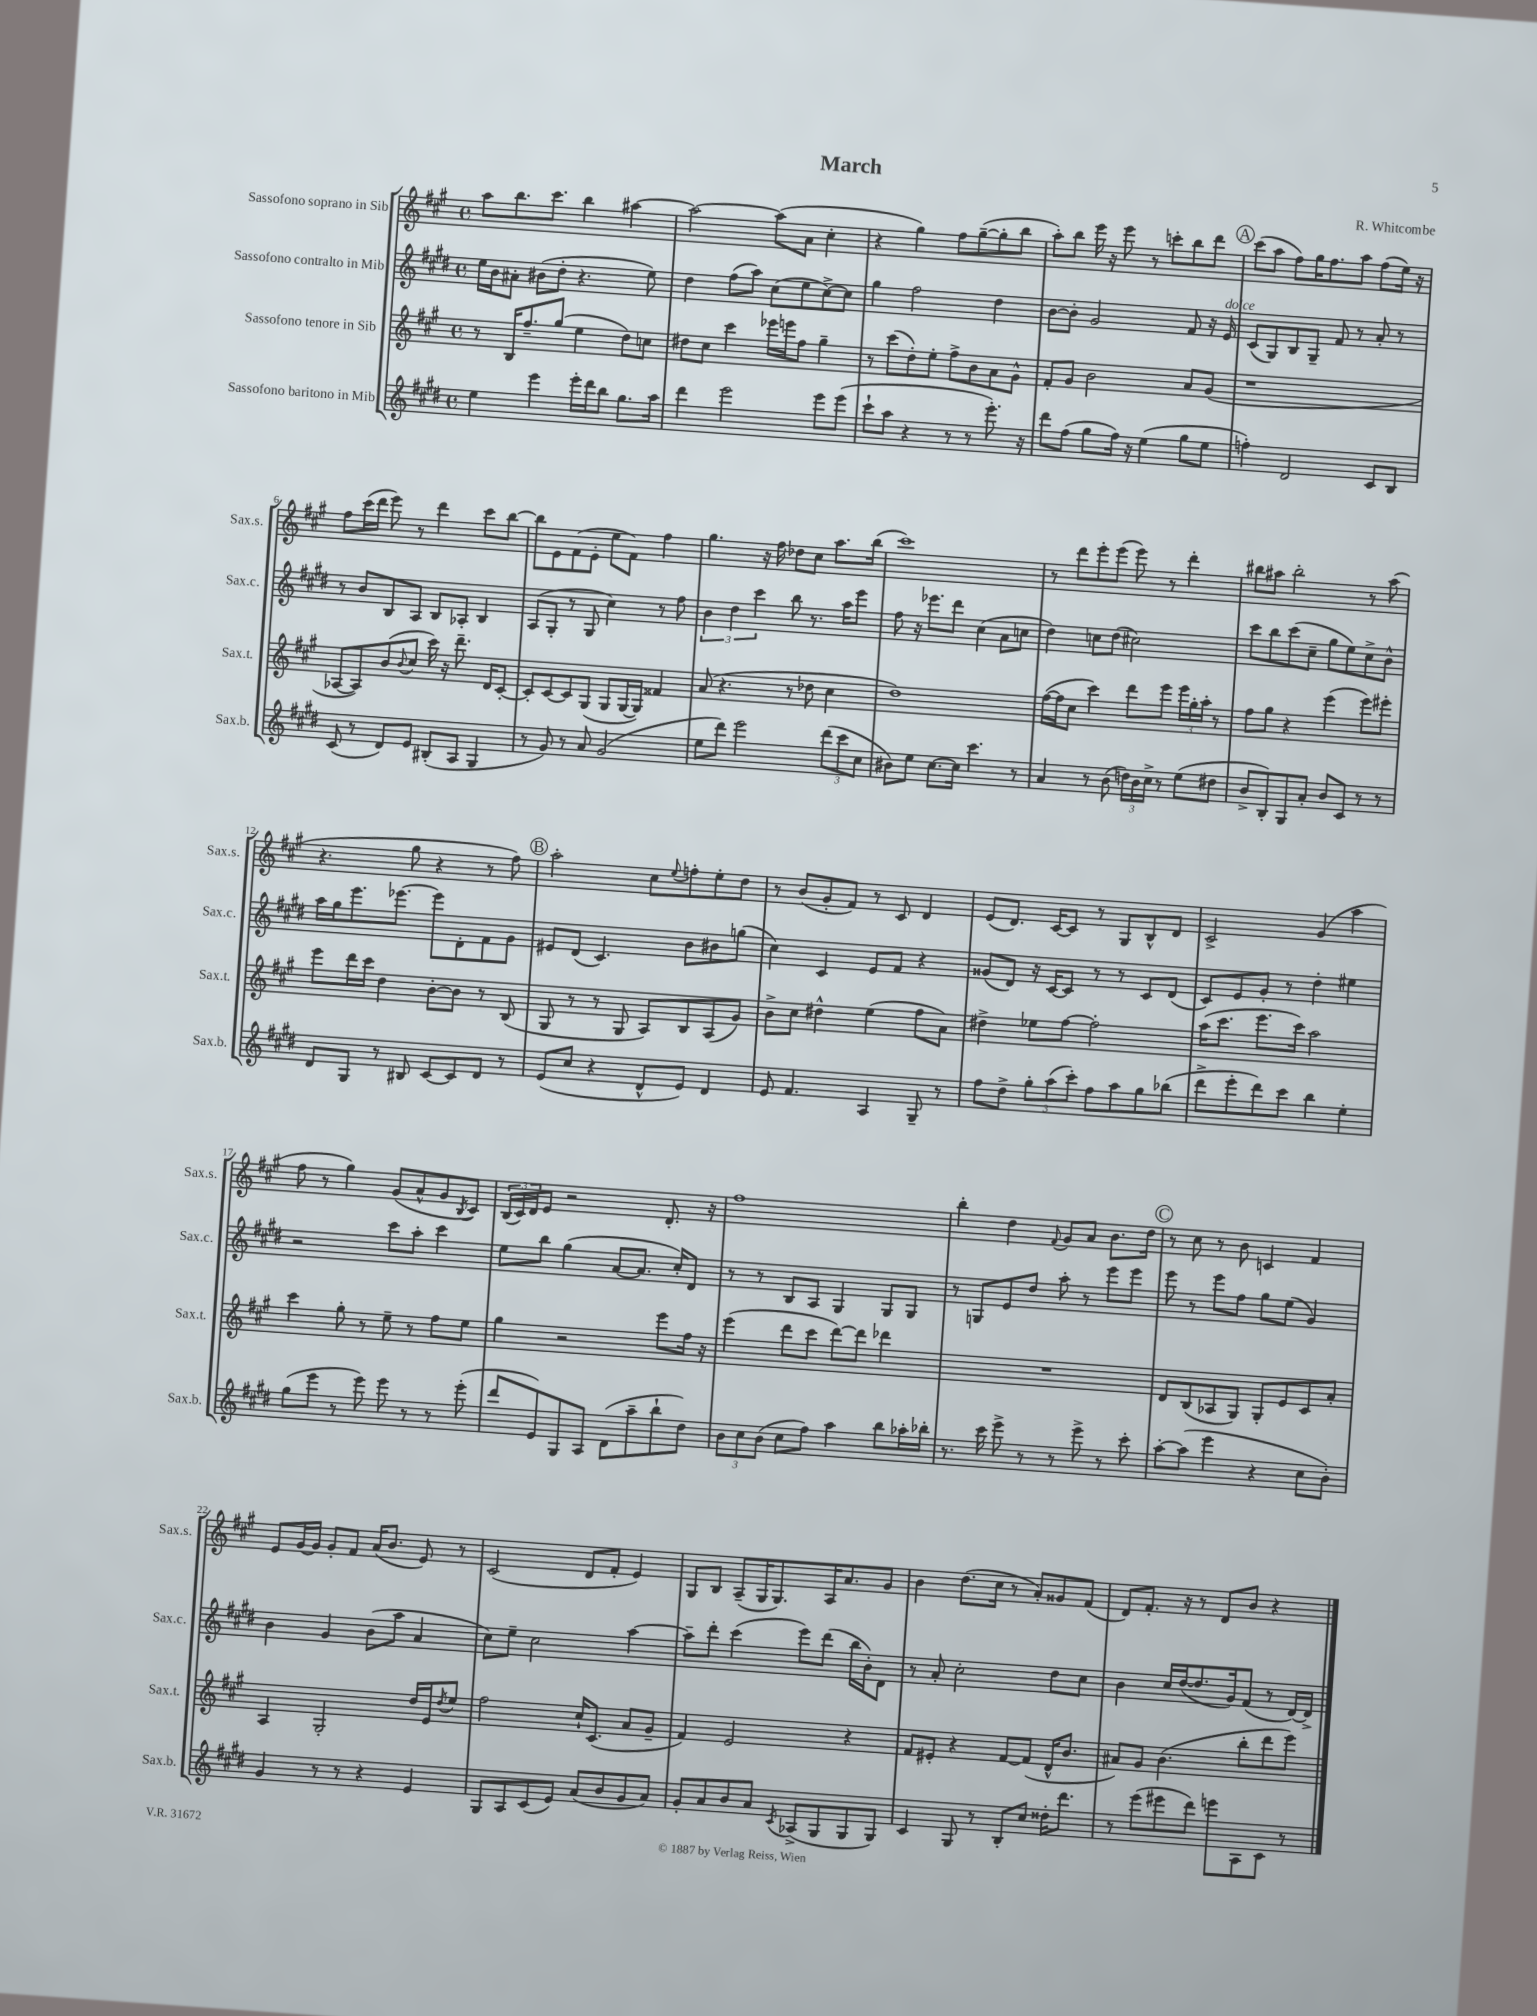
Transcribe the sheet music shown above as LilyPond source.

\header { title = "March" composer = "R. Whitcombe" }
<<
\new StaffGroup <<
\new Staff = "s0" \with { instrumentName = "Sassofono soprano in Sib" shortInstrumentName = "Sax.s." } {
    \clef treble \key a \major \defaultTimeSignature \time 4/4
    a''8 b''8. cis'''8. b''4 ais''4~ |
    ais''2~ ais''8( a'8 cis''4-. |
    r4 gis''4) fis''8 gis''8~--( gis''8-. b''8 |
    a''8-.) b''8 e'''16 r16 e'''8 r8 c'''8-. b''8 d'''8 |
    \mark \markup { \circle "A" } cis'''8( a''8 fis''8) gis''16 fis''8. a''8 fis''8( e''16) r16 |
    fis''8 cis'''16( d'''16 e'''8) r8 d'''4 cis'''8 b''8~ |
    b''8 e'8 fis'8( e'8-. e''8 fis'8) fis''4 |
    gis''4. r16 fis''16 des''8 cis''8 a''8. b''16( |
    cis'''1) |
    r8 d'''8 e'''8-. e'''8( e'''8) r8 d'''4-. |
    bis''8 ais''8 bis''2-. r8 ais''8( |
    r4. gis''8 r4 r8 fis''8) |
    \mark \markup { \circle "B" } a''2-. cis''8 \appoggiatura { e''8 } f''8-. e''8-. d''8 |
    r8 b'8( gis'8-. fis'8) r8 cis'8 d'4 |
    e'8( d'8.) cis'16~ cis'8 r8 gis8 b8-^ d'8 |
    cis'2-> gis'4( a''4 |
    fis''8 r8 gis''4) gis'8( a'8-^ gis'8 \acciaccatura { b8 } cis'8) |
    \tuplet 3/2 { b16( cis'16) d'16 } e'8 r2 d'8.-. r16 |
    fis''1 |
    b''4-. d''4 \appoggiatura { fis'8 } gis'8 a'8 b'8. d''16 |
    \mark \markup { \circle "C" } r8 cis''8 r8 b'8 c'4 fis'4 |
    e'8 gis'16~ gis'16 gis'8-. fis'8 a'16( b'8. e'8) r8 |
    cis'2( d'8 fis'8-. e'4) |
    gis8 b8 a8--( gis16 gis8.) a16 a'8. gis'8 |
    b'4 d''8.( cis''16 r8 a'8-.) gisis'8 fis'8( |
    d'8) fis'8.-. r16 r8 d'8 b'8 r4 \bar "|." |
}
\new Staff = "s1" \with { instrumentName = "Sassofono contralto in Mib" shortInstrumentName = "Sax.c." } {
    \clef treble \key e \major \defaultTimeSignature \time 4/4
    e''16 b'16 ais'8-. bis'8( dis''8-. r4. e''8) |
    dis''4 fis''8( a''8) cis''8( e''8 cis''8~->) cis''8 |
    gis''4 fis''2 dis''4 |
    b'8~ b'8-. gis'2 fis'8 r16 e'16^\markup { \italic "dolce" } |
    \mark \markup { \circle "A" } cis'8( gis8) b8 gis8-- fis'8 r8 a'8-. r8 |
    r8 b'8 b8 a8 b8 aes8-. b4 |
    a8( gis8-. r8 gis8 cis''4) r8 fis''8 |
    \tuplet 3/2 { b'4 dis''4 cis'''4 } b''8 r8. a''16 e'''8 |
    fis''8 r16 ees'''8. dis'''8 cis''4( a'8 c''8 |
    dis''4) c''8 dis''8( cis''2) |
    cis'''8 b''8 cis'''8( cis''8-- gis''8 e''8) cis''8-> b'8-^ |
    a''16 gis''16 e'''8. ees'''8.~ ees'''8 dis'8-. fis'8 gis'8 |
    \mark \markup { \circle "B" } eis'8 dis'8( cis'4.) b'8 bis'8 g''8( |
    cis''4) cis'4 e'8 fis'8 r4 |
    gisis'8( dis'8) r16 cis'16~ cis'8 r8 r8 cis'8 dis'8( |
    cis'8) e'8 gis'8-. r8 dis''4-. eis''4 |
    r2 cis'''8 a''8-. cis'''4 |
    e''8 b''8 gis''4( a'8~ a'8. cis''16-.) dis'8 |
    r8 r8 b8 a8 gis4 gis8 gis8 |
    r8 g8 e'8 dis''8 a''8-. r8 e'''8 e'''8 |
    \mark \markup { \circle "C" } e'''8 r8 e'''8 fis''8 gis''8 e''8( gis'4) |
    b'4 gis'4 b'8( a''8 a'4 |
    cis''8) e''8-- cis''2 a''4~ |
    a''8-- dis'''8-. cis'''4( e'''8) dis'''8( b''16 b'16-.) dis'8 |
    r8 a'8-. cis''2-. dis''8 cis''8 |
    b'4 cis''16 dis''16~( dis''8. gis'16) fis'8( r8 dis'16~) dis'16-> \bar "|." |
}
\new Staff = "s2" \with { instrumentName = "Sassofono tenore in Sib" shortInstrumentName = "Sax.t." } {
    \clef treble \key a \major \defaultTimeSignature \time 4/4
    r8 b16 fis''8.-- gis''8( e''4 d''8) c''8 |
    dis''8 cis''8 cis'''4 ees'''16 e'''16 fis''8 gis''4-- |
    r8 cis'''8( d''8-.) e''8-. fis''8-> b'8 a'8 gis'8-^ |
    fis'8-. gis'8 b'2 a'8 gis'8( |
    \mark \markup { \circle "A" } r1 |
    aes8~ aes8) b'8( \appoggiatura { b'8 } cis''8 cis'''16) r16 d'''8.-- d'16 cis'8~-. |
    cis'8-. cis'8~ cis'8 gis8( gis8 gis16~ gis16) fisis'4 |
    a'8( r4. r8 des''8 cis''4 |
    d''1) |
    fis''16~( fis''16 cis''8 cis'''4) d'''8 e'''8 \tuplet 3/2 { e'''16 gis''16-. a''16-. } r8 |
    fis''8 gis''8 r4 e'''4( e'''8) eis'''8-. |
    e'''8 d'''16 cis'''16 d''4 b'8~-. b'8 r8 b8( |
    \mark \markup { \circle "B" } gis8 r8 r8 gis8 a8) b8 a8( gis'8) |
    b'8-> cis''8 dis''4-^ e''4( fis''8 a'8) |
    dis''4-> ees''8 fis''8~ fis''2-. |
    a''16( cis'''8. e'''8. cis'''16) a''2 |
    cis'''4 gis''8-. r8 e''8-- r8 fis''8 e''8 |
    gis''4 r2 e'''8 fis''16 r16 |
    e'''4( d'''8 cis'''8 d'''8~) d'''8 des'''4 |
    R1 |
    \mark \markup { \circle "C" } d'8 b8( aes8 gis8) gis8-. e'8 cis'8 a'8-. |
    a4 gis2-. d''16 e'16 \acciaccatura { d''8 } e''8 |
    fis''2 cis''16-! cis'8.( a'8 gis'8-- |
    fis'4) e'2 r4 |
    fis'8 eis'8-. r4 fis'8~ fis'8( d'16-^ b'8. |
    ais'8) gis'8 b'4.( b''8-. d'''8 e'''8) \bar "|." |
}
\new Staff = "s3" \with { instrumentName = "Sassofono baritono in Mib" shortInstrumentName = "Sax.b." } {
    \clef treble \key e \major \defaultTimeSignature \time 4/4
    e''4 e'''4 e'''16-. dis'''16 b''8 gis''8. a''16 |
    dis'''4 e'''2 e'''8 e'''8( |
    cis'''8-! a''8 r4 r8 r8 e'''8.-.) r16 |
    dis'''8 fis''8( gis''8 fis''16) r16 e''4( gis''8 e''8 |
    \mark \markup { \circle "A" } f''4-.) dis'2 cis'8 b8 |
    cis'8( r8 dis'8) e'8 bis8-.( a8 gis4 |
    r8 gis'8) r8 a'8 gis'2( |
    e''8 dis'''8) e'''2 \tuplet 3/2 { dis'''8( cis'''8 cis''8 } |
    bis'8) e''8 cis''8.~ cis''16 cis'''4. r8 |
    a'4 r8 b'8( \tuplet 3/2 { d''16) b'16 cis''16-> } r8 e''8( dis''8 |
    b'8-> b8-.) gis8 a'8-. b'8 cis'8 r8 r8 |
    dis'8 gis8 r8 bis8 cis'8~ cis'8 dis'8 r8 |
    \mark \markup { \circle "B" } e'8( cis''8 r4 dis'8-^ e'8) dis'4 |
    e'8 fis'4. a4 gis8-- r8 |
    fis''8 dis''8-> \tuplet 3/2 { gis''8-. a''8( cis'''8-.) } fis''8 a''8 gis''8 bes''8( |
    dis'''8-> e'''8-. dis'''8) cis'''8 b''4 e''4-. |
    gis''8( e'''8 r8 e'''8) e'''8 r8 r8 e'''8-.( |
    dis'''8 e'8) gis8 a8 dis'8( a''8-- b''8-! dis''8) |
    \tuplet 3/2 { b'8 cis''8 b'8( } cis''8 fis''8) a''4 b''8 aes''16-. bes''16-. |
    r8. cis'''16 e'''8-> r8 r8 e'''8-> r8 cis'''8-. |
    \mark \markup { \circle "C" } a''8~-. a''8( e'''4 r4 cis''8 b'8-.) |
    gis'4 r8 r8 r4 e'4 |
    gis8 a8 cis'8( e'8) a'8( b'8 gis'8 a'8) |
    gis'8-. a'8 b'8 a'8 \acciaccatura { cis'8 } aes8->( gis8 gis8 gis8) |
    cis'4 gis8 r8 b8-. cis''8 disis''16-. dis'''8. |
    r8 e'''8( eis'''8 dis'''8) e'''8 a8 cis'8 r8 \bar "|." |
}
>>
>>
